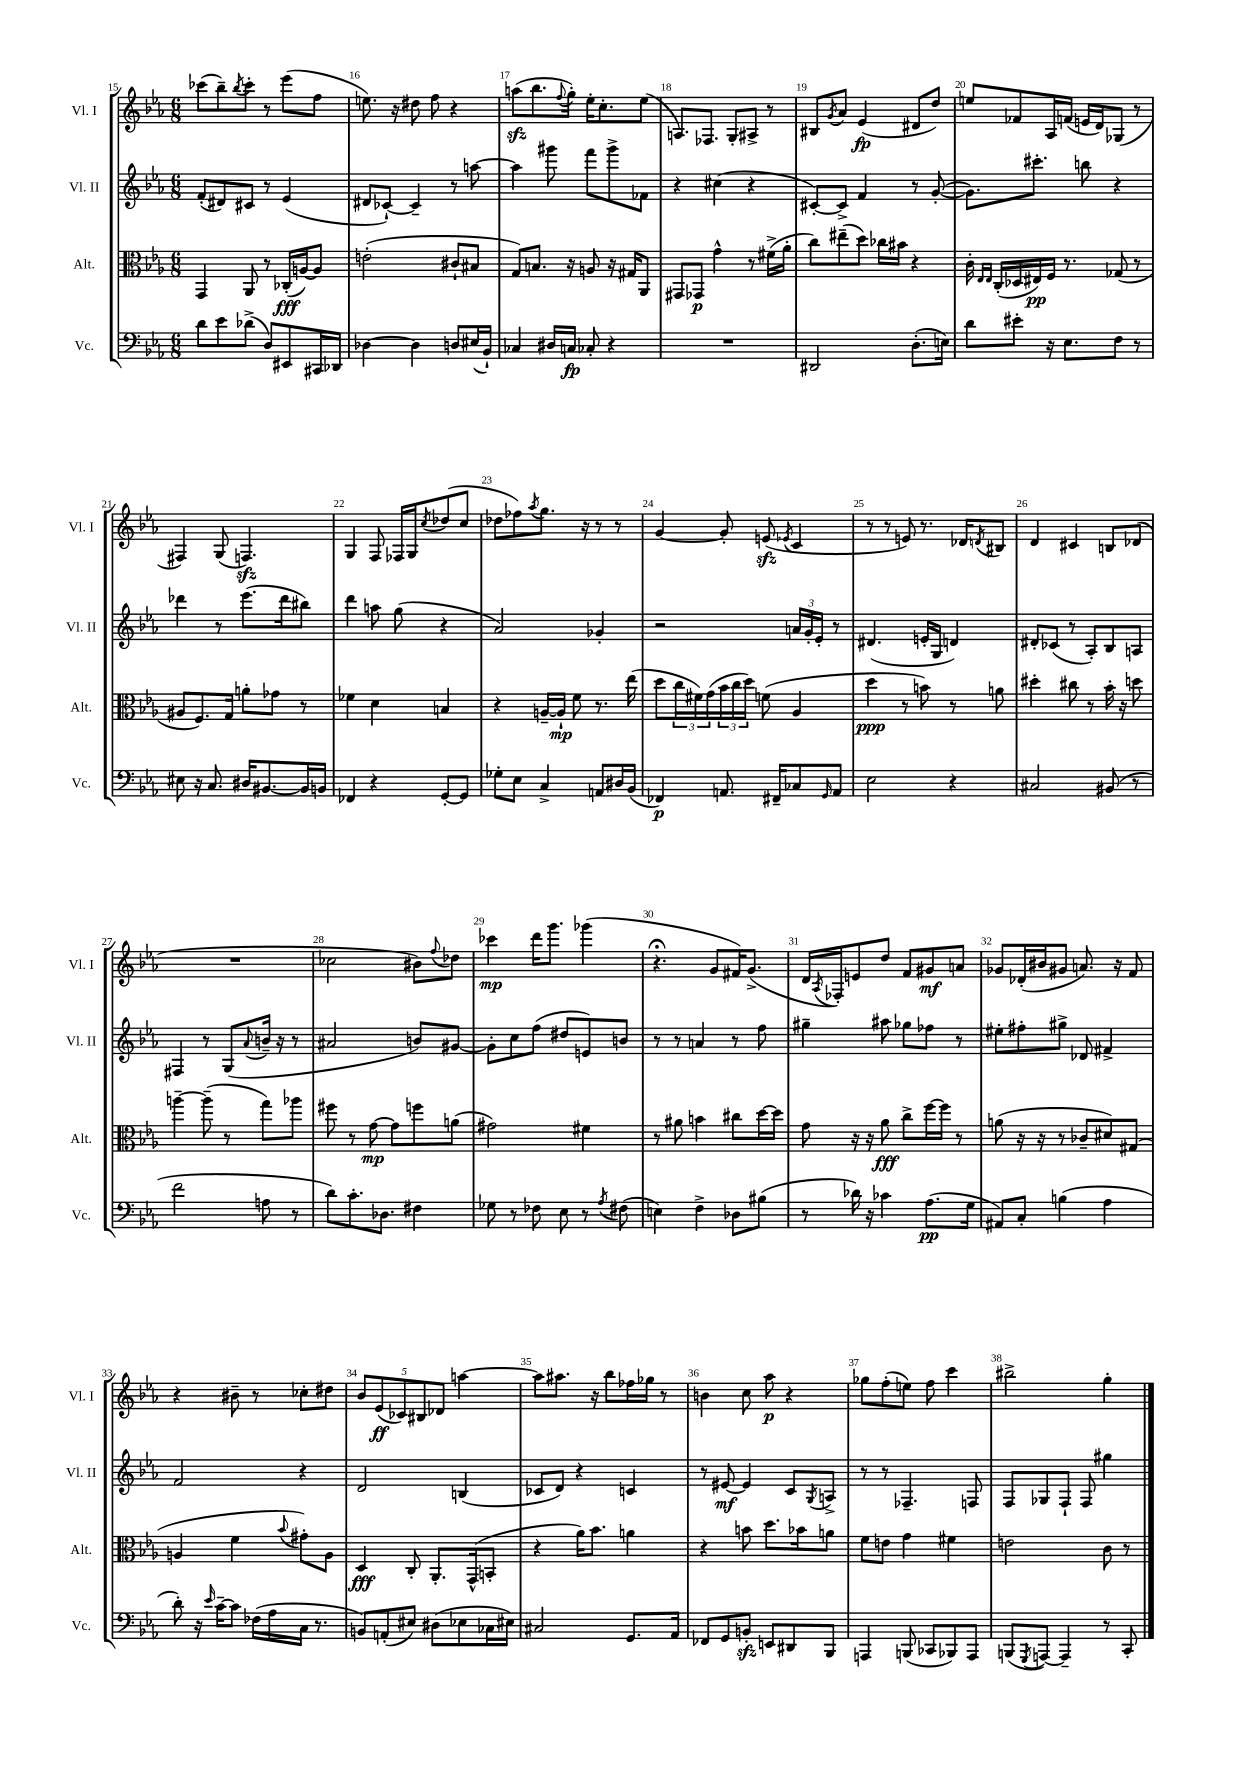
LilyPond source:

<<
\new StaffGroup <<
\new Staff = "s0" \with { instrumentName = "Vl. I" shortInstrumentName = "Vl. I" } {
    \clef treble \key ees \major \numericTimeSignature \time 6/8
    ces'''8( bes''8--) \acciaccatura { bes''8 } ces'''8-. r8 ees'''8( f''8 |
    e''8.) r16 dis''8 f''8 r4 |
    a''8\sfz( bes''8. \appoggiatura { f''8 } g''16-.) ees''16-. c''8.-. ees''8( |
    a8.) fes8. g8-. ais8-> r8 |
    bis8 \acciaccatura { g'8 } aes'8 ees'4\fp( dis'8 d''8) |
    e''8 fes'8 aes16 f'16( e'16 d'16) ges8( r8 |
    fis4) g8( f4.\sfz) |
    g4 f8 fes16 g16 \acciaccatura { c''8 } des''8( c''8 |
    des''8 fes''8) \acciaccatura { aes''8 } g''8. r16 r8 r8 |
    g'4~ g'8-. e'8\sfz( \acciaccatura { ees'8 } c'4 |
    r8 r8 e'8) r8. des'16 \acciaccatura { d'8 } bis8 |
    d'4 cis'4 b8 des'8( |
    R2. |
    ces''2 bis'8) \appoggiatura { f''8 } des''8 |
    ces'''4\mp d'''16 g'''8. ges'''4( |
    r4.\fermata g'8 fis'16) g'8.->( |
    d'16 \acciaccatura { aes8 } fes16-.) e'8 d''8 f'8 gis'8\mf a'8 |
    ges'8 des'16-.( bis'16 gis'8 a'8.) r16 f'8 |
    r4 bis'8-- r8 ces''8-. dis''8 |
    \tuplet 5/4 { bes'8 ees'8\ff( ces'8) bis8 des'8 } a''4~ |
    a''8 ais''8. r16 bes''8 fes''16 ges''16 r8 |
    b'4 c''8 aes''8\p r4 |
    ges''8 f''8-.( e''8) f''8 c'''4 |
    bis''2-> g''4-. \bar "|." |
}
\new Staff = "s1" \with { instrumentName = "Vl. II" shortInstrumentName = "Vl. II" } {
    \clef treble \key ees \major \numericTimeSignature \time 6/8
    f'8-.( dis'8) cis'8 r8 ees'4( |
    dis'8 ces'8~-!) ces'4-- r8 a''8~ |
    a''4 gis'''8 f'''8 gis'''8-> fes'8 |
    r4 cis''4( r4 |
    cis'8~-.) cis'8-> f'4 r8 g'8~-.( |
    g'8.) cis'''8.-. b''8 r4 |
    des'''4 r8 ees'''8.( des'''16 bis''8) |
    d'''4 a''8 g''8( r4 |
    aes'2) ges'4-. |
    r2 \tuplet 3/2 { a'16 g'16-. ees'16-. } r8 |
    dis'4.( e'16-. g16 d'4) |
    dis'8-. ces'8( r8 aes8-.) bes8 a8 |
    fis4 r8 g8( \appoggiatura { aes'8 } b'16-- r16 r8 |
    ais'2 b'8) gis'8~ |
    gis'8-. c''8 f''8( dis''8 e'8) b'8 |
    r8 r8 a'4 r8 f''8 |
    gis''4-- ais''8 ges''8 fes''8 r8 |
    eis''8-. fis''8-. gis''8-> des'8 fis'4-> |
    f'2 r4 |
    d'2 b4( |
    ces'8 d'8) r4 c'4 |
    r8 eis'8~\mf eis'4 c'8 \acciaccatura { g8 } a8-> |
    r8 r8 fes4.-- f8 |
    f8 ges8 f8-! f8 gis''4 \bar "|." |
}
\new Staff = "s2" \with { instrumentName = "Alt." shortInstrumentName = "Alt." } {
    \clef alto \key ees \major \numericTimeSignature \time 6/8
    g,4 aes,8 r8 ces16-.\fff( a16~) a8 |
    e'2-.( cis'8-! bis8 |
    g8) b8. r16 a8 r16 gis16 aes,8 |
    gis,8 ges,8\p g'4-^ r8 fis'16->( aes'16-. |
    c''8) eis''8--( d''8) ces''16 bis'16 r4 |
    c'16-. \grace { ees16 ees16 } c16-.( des16 eis16\pp) f16 r8. ges8( r8 |
    ais8 f8.) g16 a'8-. ges'8 r8 |
    fes'4 d'4 b4 |
    r4 a16~-- a16-!\mp f'8 r8. ees''16( |
    d''8 \tuplet 3/2 { c''16 fis'16) g'16( } \tuplet 3/2 { bes'16 c''16 d''16) } f'8( aes4 |
    d''4\ppp r8 b'8) r8 a'8 |
    dis''4-. cis''8 r8 bes'16-. r16 d''8 |
    a''4~-- a''8--( r8 g''8) aes''8 |
    fis''8 r8 g'8~\mp g'8 f''8 a'8( |
    gis'2) fis'4 |
    r8 ais'8 b'4 cis''8 d''16~ d''16 |
    g'8 r16 r16 aes'8\fff c''8-> f''16~ f''16 r8 |
    a'8( r16 r16 r8 ces'8-- dis'8) gis8( |
    a4 f'4 \appoggiatura { bes'8 } gis'8-.) a8 |
    d4\fff c8-. aes,8.-. g,16-^( b,8-. |
    r4 aes'16) bes'8. a'4 |
    r4 b'8 d''8. bes'16 a'8 |
    f'8 e'8 g'4 fis'4 |
    e'2 c'8 r8 \bar "|." |
}
\new Staff = "s3" \with { instrumentName = "Vc." shortInstrumentName = "Vc." } {
    \clef bass \key ees \major \numericTimeSignature \time 6/8
    d'8 ees'8 des'8->( d8) eis,8 cis,16 des,16 |
    des4~ des4 d8 eis16( bes,16-!) |
    ces4 dis16 c16\fp ces8-. r4 |
    R2. |
    dis,2 d8.-.( e16) |
    d'8 eis'8-. r16 ees8. f8 r8 |
    eis8 r16 c8. dis16 bis,8.~ bis,16 b,16 |
    fes,4 r4 g,8~-. g,8 |
    ges8-. ees8 c4-> a,8 dis16 bes,16( |
    fes,4\p) a,8. fis,16-- ces8 \grace { g,16 } a,8 |
    ees2 r4 |
    cis2 bis,8( r8 |
    f'2 a8 r8 |
    d'8) c'8.-. des8. fis4 |
    ges8 r8 fes8 ees8 r8 \acciaccatura { aes8 } fis8( |
    e4) f4-> des8 bis8( |
    r8 des'16) r16 ces'4 aes8.\pp( g16 |
    ais,8) c8-. b4( aes4 |
    d'8-.) r16 \grace { ees'16 } c'16~-- c'8 fes16( aes16 c16 r8. |
    b,8) a,8-.( eis8) dis8( ees8 ces16 eis16) |
    cis2 g,8. aes,16 |
    fes,8 g,8 b,8-.\sfz e,8 dis,8 bes,,8 |
    a,,4 b,,8( ces,8 bes,,8) a,,8 |
    b,,8( \acciaccatura { g,,8 } a,,8~) a,,4-- r8 c,8-. \bar "|." |
}
>>
>>
\layout { \context { \Score currentBarNumber = #15 \override BarNumber.break-visibility = ##(#f #t #t) barNumberVisibility = #all-bar-numbers-visible } }
